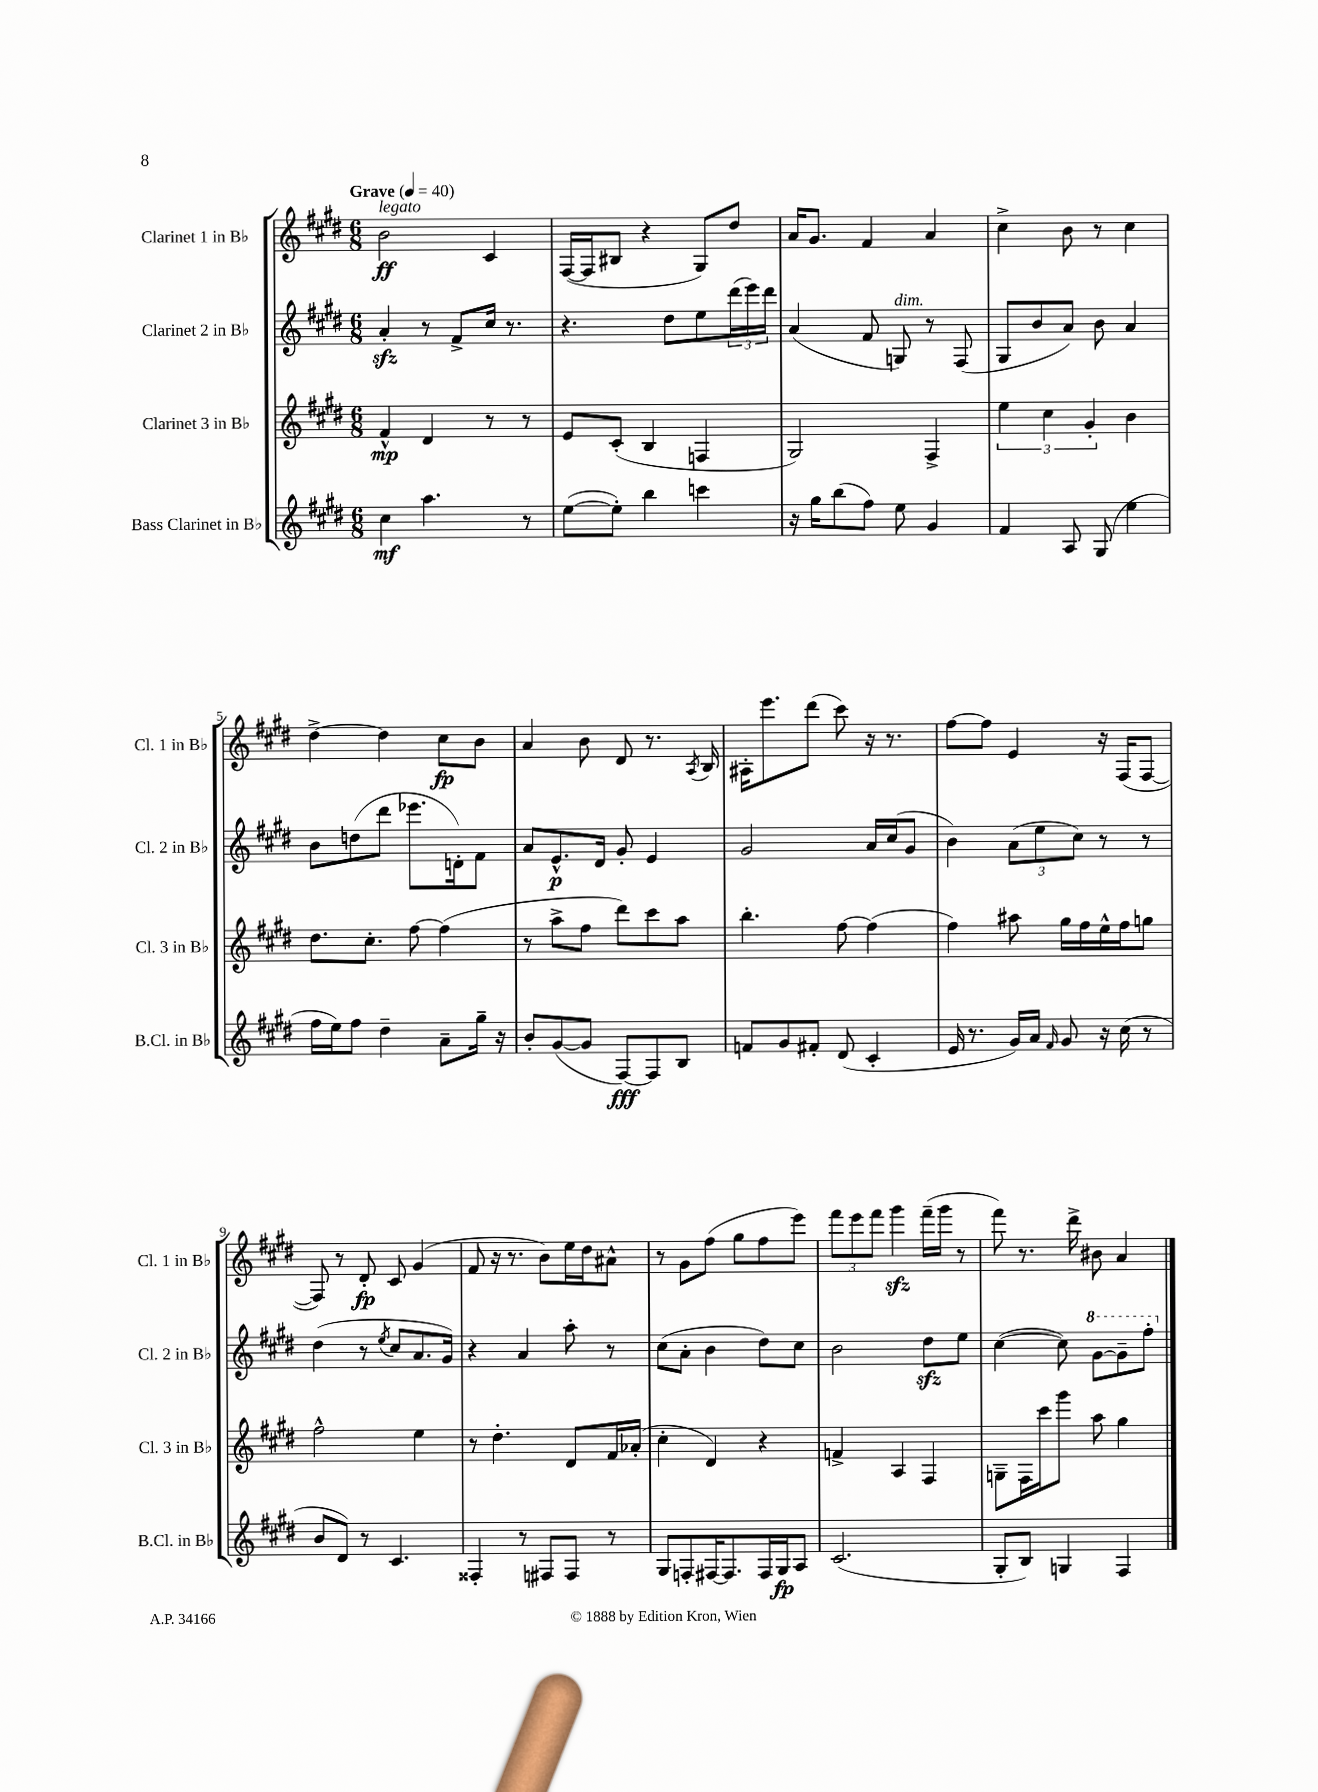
<<
\new StaffGroup <<
\new Staff = "s0" \with { instrumentName = "Clarinet 1 in Bb" shortInstrumentName = "Cl. 1 in Bb" } {
    \clef treble \key e \major \numericTimeSignature \time 6/8 \tempo "Grave" 4 = 40
    b'2\ff^\markup { \italic "legato" } cis'4 |
    fis16~( fis16 bis8 r4 gis8) dis''8 |
    a'16 gis'8. fis'4 a'4 |
    cis''4-> b'8 r8 cis''4 |
    dis''4~-> dis''4 cis''8\fp b'8 |
    a'4 b'8 dis'8 r8. \acciaccatura { a8 } b16 |
    ais16-. e'''8. dis'''8( cis'''8) r16 r8. |
    fis''8~ fis''8 e'4 r16 fis16( fis8~ |
    fis8) r8 dis'8-.\fp cis'8 gis'4( |
    fis'8 r16 r8. b'8) e''16 dis''16 ais'8-^ |
    r8 gis'8 fis''8( gis''8 fis''8 e'''8) |
    \tuplet 3/2 { fis'''8 e'''8 fis'''8 } gis'''4\sfz fis'''16--( gis'''16 r8 |
    fis'''8) r8. dis'''16-> bis'8 a'4 \bar "|." |
}
\new Staff = "s1" \with { instrumentName = "Clarinet 2 in Bb" shortInstrumentName = "Cl. 2 in Bb" } {
    \clef treble \key e \major \numericTimeSignature \time 6/8
    a'4-.\sfz r8 fis'8-> cis''16 r8. |
    r4. dis''8 e''8 \tuplet 3/2 { dis'''16( e'''16) dis'''16 } |
    a'4( fis'8 g8^\markup { \italic "dim." }) r8 fis8( |
    gis8 b'8 a'8) b'8 a'4 |
    b'8 d''8( dis'''8 ees'''8. d'16-.) fis'8 |
    a'8 e'8.-^\p dis'16 gis'8-. e'4 |
    gis'2 a'16 cis''16( gis'8 |
    b'4) \tuplet 3/2 { a'8( e''8 cis''8) } r8 r8 |
    dis''4( r8 \acciaccatura { e''8 } cis''8 a'8. gis'16) |
    r4 a'4 a''8-. r8 |
    cis''8( a'8-. b'4 dis''8) cis''8 |
    b'2 dis''8\sfz e''8 |
    cis''4~( cis''8) \ottava #1 gis''8~ gis''8-- fis'''8-. \ottava #0 \bar "|." |
}
\new Staff = "s2" \with { instrumentName = "Clarinet 3 in Bb" shortInstrumentName = "Cl. 3 in Bb" } {
    \clef treble \key e \major \numericTimeSignature \time 6/8
    fis'4-^\mp dis'4 r8 r8 |
    e'8 cis'8-.( b4 f4 |
    gis2) fis4-> |
    \tuplet 3/2 { e''4 cis''4 gis'4-. } b'4 |
    dis''8. cis''8.-. fis''8~ fis''4( |
    r8 a''8-> fis''8 dis'''8) cis'''8 a''8 |
    b''4.-. fis''8~ fis''4( |
    fis''4) ais''8 gis''16 fis''16 e''16-^ fis''16 g''8 |
    fis''2-^ e''4 |
    r8 dis''4.-. dis'8 fis'16 aes'16-.( |
    cis''4-. dis'4) r4 |
    f'4-> a4 fis4 |
    g8-- fis16 cis'''16 gis'''8 a''8 gis''4 \bar "|." |
}
\new Staff = "s3" \with { instrumentName = "Bass Clarinet in Bb" shortInstrumentName = "B.Cl. in Bb" } {
    \clef treble \key e \major \numericTimeSignature \time 6/8
    cis''4\mf a''4. r8 |
    e''8~( e''8-.) b''4 c'''4 |
    r16 gis''16 b''8( fis''8) e''8 gis'4 |
    fis'4 a8 gis8( e''4 |
    fis''16 e''16) fis''8 dis''4-- a'8-- gis''16-- r16 |
    b'8-. gis'8~( gis'8 fis8~\fff) fis8 b8 |
    f'8 gis'8 fis'8-. dis'8( cis'4-. |
    e'16 r8. gis'16) a'16 \grace { fis'16 } gis'8 r16 cis''16( r8 |
    b'8 dis'8) r8 cis'4. |
    fisis4-. r8 fis8 fis8 r8 |
    gis8 f8-. fis16~ fis8. fis16 gis16\fp a8 |
    cis'2.( |
    gis8-. b8) g4 fis4 \bar "|." |
}
>>
>>
